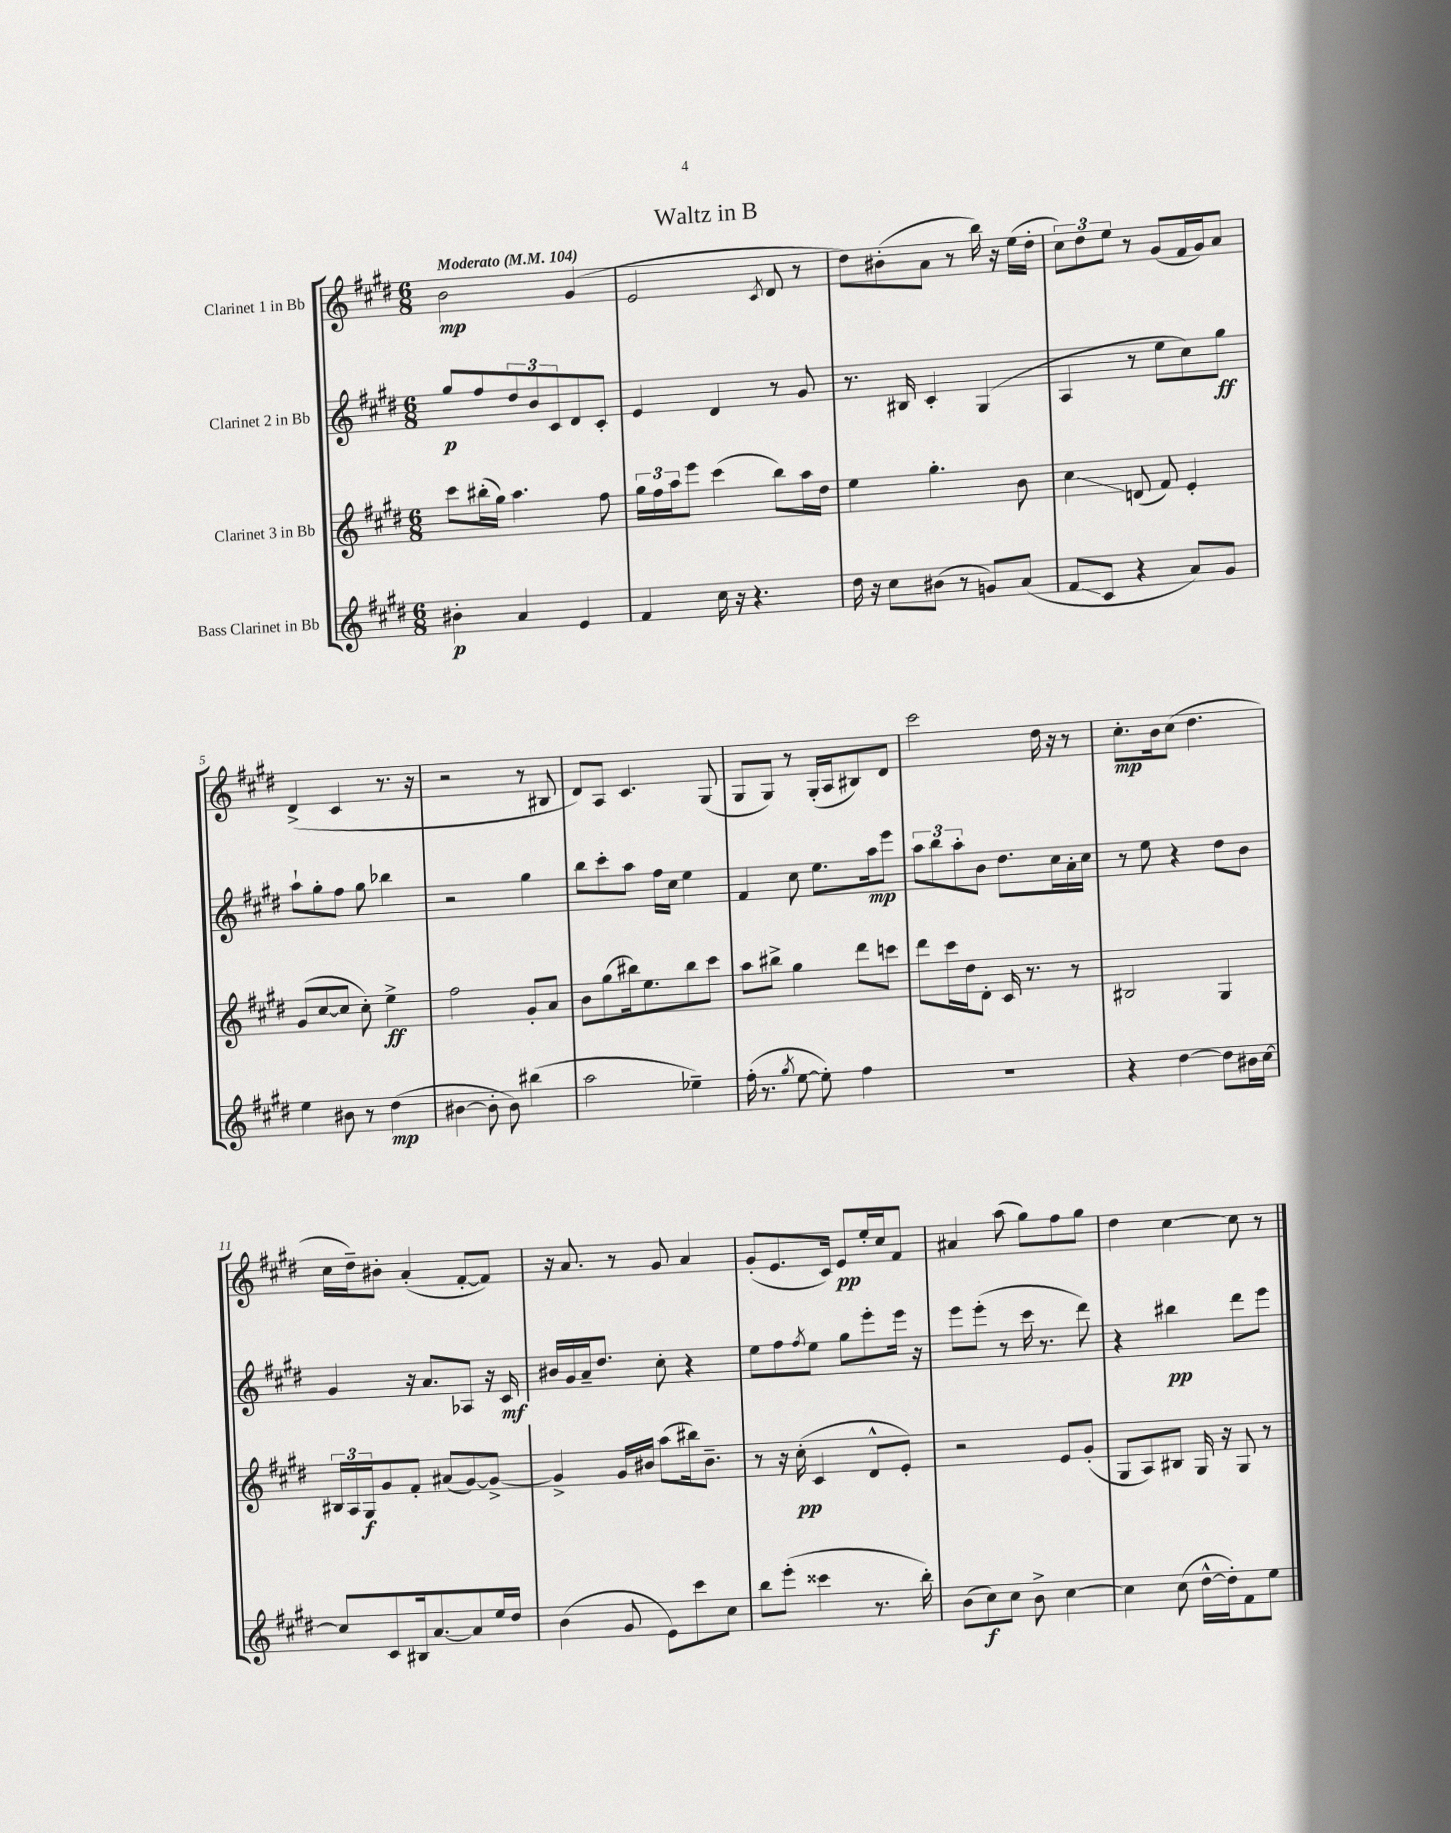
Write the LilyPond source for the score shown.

\header { title = "Waltz in B" }
<<
\new StaffGroup <<
\new Staff = "s0" \with { instrumentName = "Clarinet 1 in Bb" } {
    \clef treble \key e \major \numericTimeSignature \time 6/8 \tempo "Moderato" 4 = 104
    b'2\mp gis'4( |
    e'2 \acciaccatura { cis'8 } dis'8 r8 |
    dis''8) bis'8-.( a'8 r8 b''16) r16 e''16( dis''16-. |
    \tuplet 3/2 { cis''8) dis''8 e''8 } r8 gis'8( fis'16 gis'16) a'8 |
    dis'4->( cis'4 r8. r16 |
    r2 r8 bis8 |
    dis'8) a8 cis'4. gis8( |
    gis8 gis8) r8 gis16-.( a16 bis8) dis'8 |
    cis'''2 dis''16 r16 r8 |
    cis''8.-.\mp b'16 cis''8( dis''4. |
    cis''16 dis''16--) bis'8-. a'4-.( fis'8~-. fis'8) |
    r16 a'8. r8 gis'8 a'4 |
    gis'8-.( e'8. cis'16) e'8\pp e''16-. cis''16 fis'8 |
    ais'4 a''8( gis''8) fis''8 gis''8 |
    dis''4 cis''4~ cis''8 r8 \bar "|." |
}
\new Staff = "s1" \with { instrumentName = "Clarinet 2 in Bb" } {
    \clef treble \key e \major \numericTimeSignature \time 6/8
    gis''8\p fis''8 \tuplet 3/2 { dis''8 b'8 cis'8 } dis'8 cis'8-. |
    e'4 dis'4 r8 gis'8 |
    r8. bis16 cis'4-. gis4( |
    a4 r8 e''8 cis''8) gis''8\ff |
    a''8-! gis''8-. fis''8 gis''8 bes''4 |
    r2 gis''4 |
    b''8 cis'''8-. a''8 fis''16 cis''16 e''4 |
    fis'4 cis''8 e''8. a''16\mp e'''8 |
    \tuplet 3/2 { a''8 b''8 a''8-. } b'8 dis''8. cis''16 a'16-. cis''16 |
    r8 e''8 r4 dis''8 b'8 |
    gis'4 r16 a'8. aes8 r16 cis'16\mf |
    bis'16 gis'16 a'16-- dis''8. cis''8-. r4 |
    e''8 fis''8 \acciaccatura { fis''8 } e''8 gis''8 e'''8-. e'''16 r16 |
    e'''8 e'''8-.( r8 cis'''16 r8. dis'''8) |
    r4 bis''4\pp dis'''8 e'''8 \bar "|." |
}
\new Staff = "s2" \with { instrumentName = "Clarinet 3 in Bb" } {
    \clef treble \key e \major \numericTimeSignature \time 6/8
    cis'''8 bis''16-.( gis''16) a''4. fis''8 |
    \tuplet 3/2 { gis''16 fis''16 a''16 } e'''8 cis'''4( b''8) a''16 dis''16 |
    e''4 gis''4.-. b'8 |
    cis''4\glissando d'8( fis'8) e'4-. |
    gis'8( cis''8~ cis''8 cis''8-.) e''4->\ff |
    fis''2 gis'8-. a'8 |
    b'8 gis''8( bis''16) e''8. bis''8 cis'''8 |
    a''8 bis''8-> gis''4 dis'''8 c'''8 |
    dis'''8 cis'''16 dis''16 dis'8-. cis'16 r8. r8 |
    bis2 gis4 |
    \tuplet 3/2 { bis16 a16 gis16\f } gis'8 fis'8-. ais'8( gis'8~) gis'8~-> |
    gis'4-> gis'16 bis'16 a''8( bis''16) bis'8.-- |
    r8 r16 cis''16-.\pp( cis'4 dis'8-^ e'8-.) |
    r2 e'8 gis'8-.( |
    gis8 a8) bis8 gis16 r16 gis8 r8 \bar "|." |
}
\new Staff = "s3" \with { instrumentName = "Bass Clarinet in Bb" } {
    \clef treble \key e \major \numericTimeSignature \time 6/8
    bis'4-.\p a'4 e'4 |
    fis'4 cis''16 r16 r4. |
    dis''16 r16 cis''8 bis'8( r8 g'8) a'8( |
    fis'8\glissando cis'8 r4 a'8) gis'8 |
    e''4 bis'8 r8 dis''4\mp( |
    bis'4~ bis'8-. bis'8) bis''4( |
    a''2 ees''4--) |
    fis''16-.( r8. \acciaccatura { gis''8 } e''8~ e''8-.) fis''4 |
    R2. |
    r4 dis''4~ dis''8 bis'16 cis''16~ |
    cis''8 cis'8 bis16 a'8.~ a'8 e''16 dis''16 |
    b'4( gis'8 e'8) cis'''8 cis''8 |
    b''8 e'''8-.( cisis'''4 r8. b''16-.) |
    b'8( cis''8\f) cis''8 b'8-> cis''4~ |
    cis''4 cis''8( dis''16~-^ dis''16-.) fis'8 e''8 \bar "|." |
}
>>
>>
